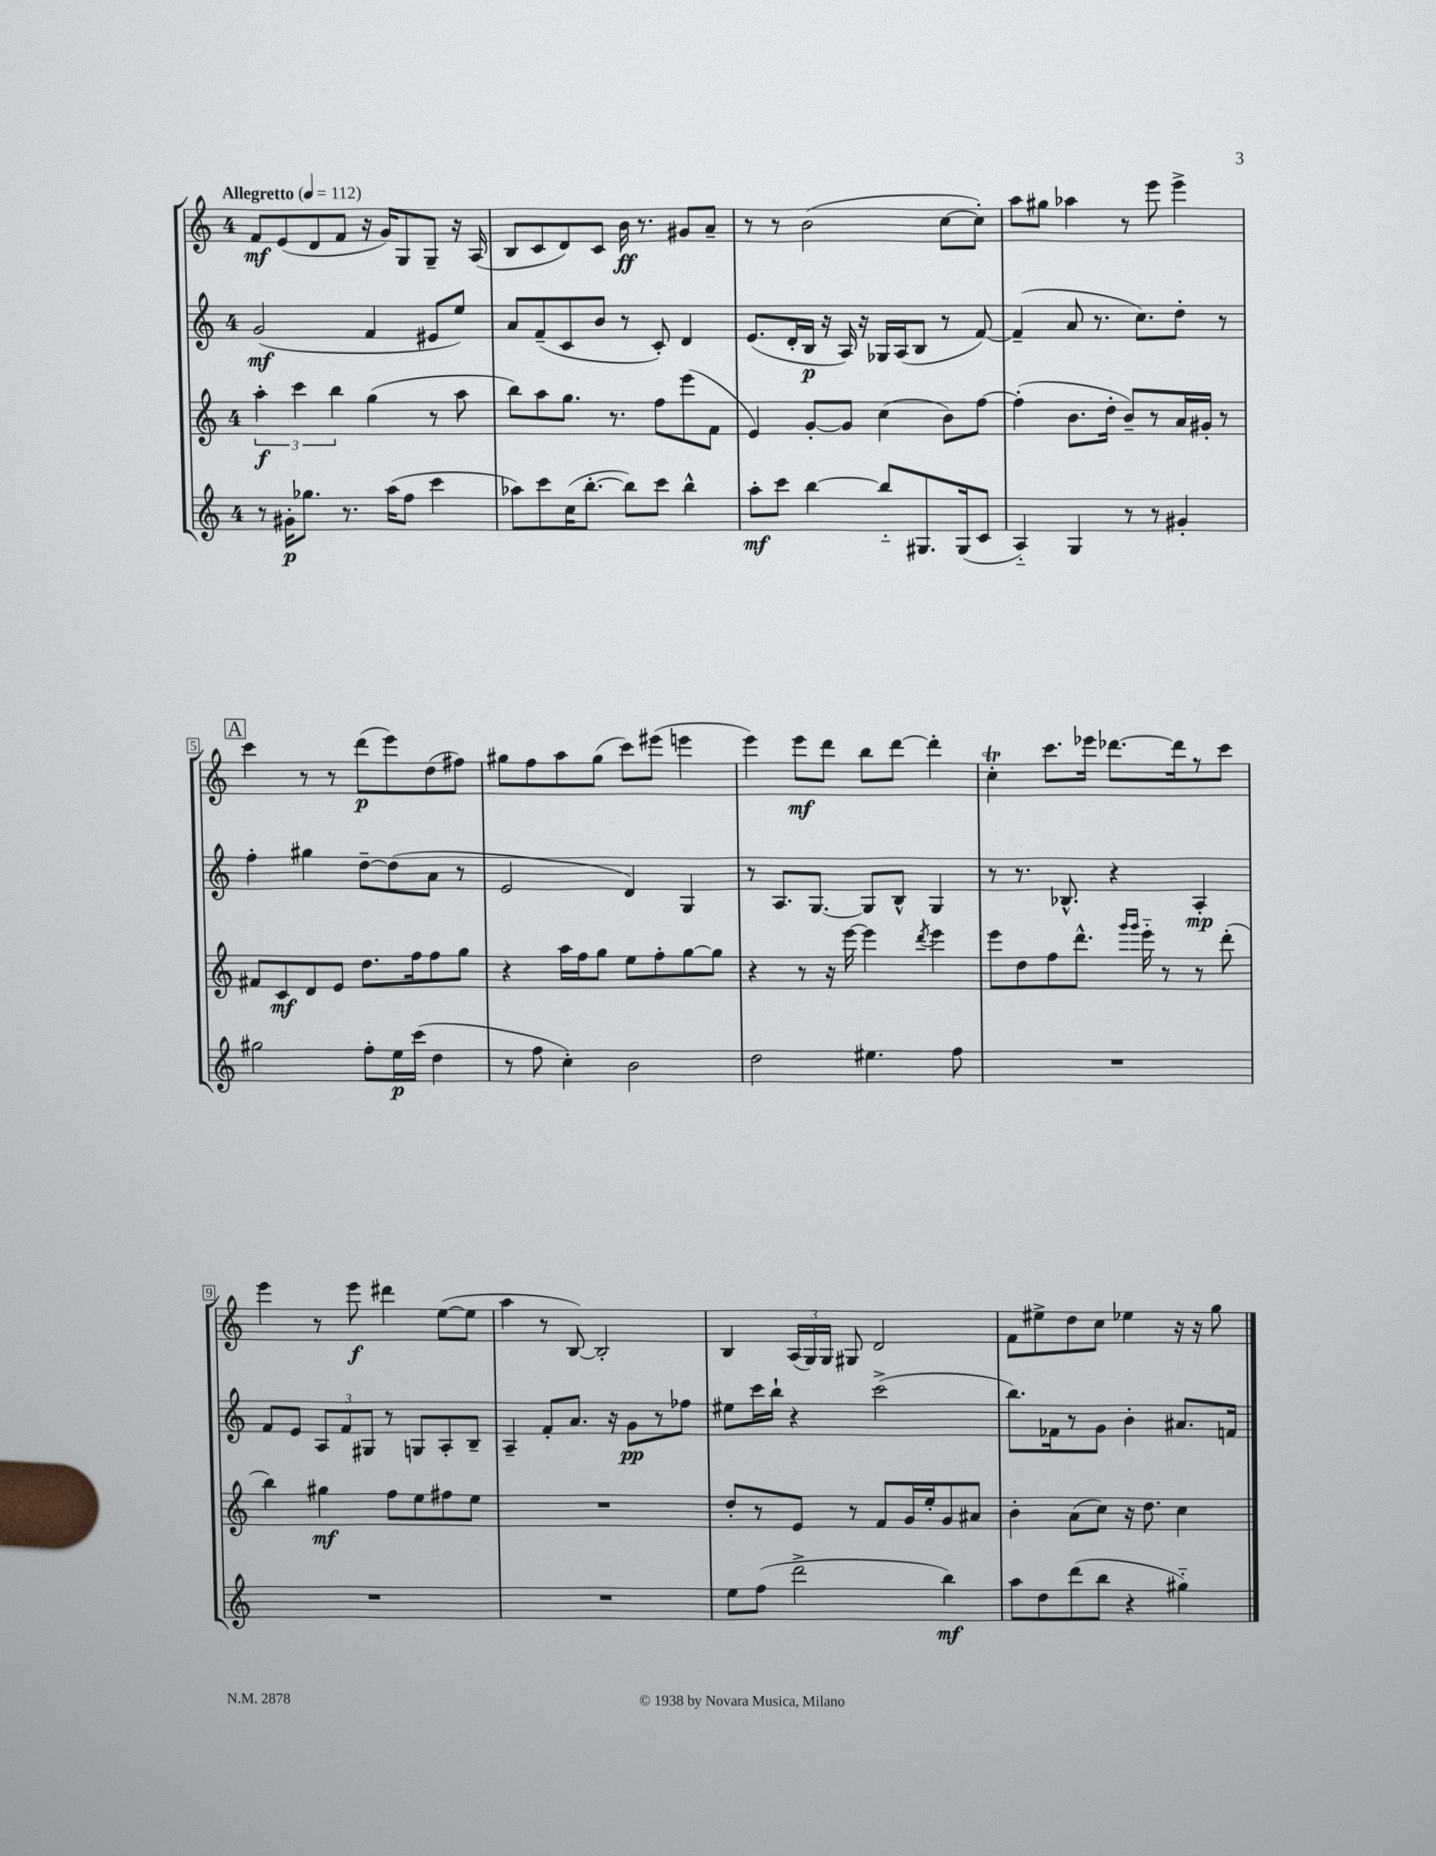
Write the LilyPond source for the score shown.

<<
\new StaffGroup <<
\new Staff = "s0" {
    \clef treble \key c \major \once \override Staff.TimeSignature.style = #'single-digit \time 4/4 \tempo "Allegretto" 4 = 112
    \autoBeamOff f'8[\mf e'8( d'8 f'8] r16 g'16[) g8 g8]-- r16 a16( |
    b8[ c'8 d'8) c'8] b'16\ff r8. gis'8[ a'8]-- |
    r8 r8 b'2( c''8[~ c''8]-.) |
    a''8[ gis''8] aes''4 r8 e'''8 e'''4-> |
    \mark \markup { \box "A" } c'''4 r8 r8 d'''8[\p( e'''8) d''8( fis''8]) |
    gis''8[ f''8 a''8 gis''8]( c'''8[) eis'''8]( e'''4 |
    e'''4) e'''8[\mf d'''8] b''8[ d'''8]~ d'''4-. |
    c''4-.\trill c'''8.[ ees'''16] des'''8.[~ des'''16 r8 c'''8] |
    e'''4 r8 e'''8\f dis'''4 e''8[~( e''8] |
    a''4 r8 b8~) b2-. |
    b4 \tuplet 3/2 { a16[( g16) g16] } gis8 d'2 |
    f'8[ eis''8-> d''8 c''8] ees''4 r16 r16 g''8 \bar "|." |
}
\new Staff = "s1" {
    \clef treble \key c \major \once \override Staff.TimeSignature.style = #'single-digit \time 4/4
    \autoBeamOff g'2\mf( f'4 eis'8[ e''8]) |
    a'8[ f'8--( c'8 b'8] r8 c'8-.) d'4 |
    e'8.[( d'16-. b16]\p r16 a16) r16 ges16[ a16( b8] r8 f'8~) |
    f'4--( a'8 r8. c''8.[) d''8]-. r8 |
    \mark \markup { \box "A" } f''4-. gis''4 d''8[~-- d''8( a'8] r8 |
    e'2 d'4) g4 |
    r8 a8.[ g8.]~ g8[ b8]-^ g4 |
    r8 r8. bes8.-^ r4 a4-.\mp |
    f'8[ e'8] \tuplet 3/2 { a8[ f'8 gis8] } r8 g8[ a8-. b8]-- |
    a4-- f'8[-. a'8.] r16 g'8[\pp r8 fes''8] |
    eis''8[ c'''16 b''16]-! r4 c'''2->( |
    b''8.[) fes'16 r8 g'8] b'4-. ais'8.[ f'16] \bar "|." |
}
\new Staff = "s2" {
    \clef treble \key c \major \once \override Staff.TimeSignature.style = #'single-digit \time 4/4
    \autoBeamOff \tuplet 3/2 { a''4-.\f c'''4 b''4 } g''4( r8 a''8 |
    b''8[) a''8 g''8.] r8. f''8[ e'''8( f'8] |
    e'4) g'8[~-. g'8] c''4( b'8[) f''8]~ |
    f''4-.( b'8.[ d''16]-. b'8[--) r8 a'16 gis'16]-. r8 |
    \mark \markup { \box "A" } fis'8[ c'8\mf d'8 e'8] d''8.[ f''16 f''8 g''8] |
    r4 a''16[ f''16 g''8] e''8[ f''8-. g''8~ g''8] |
    r4 r8 r16 e'''16~ e'''4 \acciaccatura { d'''8 } e'''4 |
    e'''8[ d''8 f''8 d'''8.]-^ \grace { g'''16[ g'''16] } e'''16-_ r8 r8 d'''8-.( |
    b''4) gis''4\mf f''8[ e''8 fis''8 e''8] |
    R1 |
    d''8[-. r8 e'8] r8 f'8[ g'16 e''16-. g'8 ais'8] |
    b'4-. a'8[( c''8]) r16 d''8. c''4 \bar "|." |
}
\new Staff = "s3" {
    \clef treble \key c \major \once \override Staff.TimeSignature.style = #'single-digit \time 4/4
    \autoBeamOff r8 gis'16[-.\p ges''8.] r8. a''16[( f''8] c'''4 |
    aes''8[) c'''8 c''16( b''8.]~-. b''8[) c'''8] b''4-^ |
    a''8[-.\mf c'''8] b''4~ b''8[-_ gis8. gis16( c'8] |
    a4-_) g4 r8 r8 gis'4-. |
    \mark \markup { \box "A" } gis''2 f''8[-. e''16\p c'''16]( d''4 |
    r8 f''8 c''4-.) b'2 |
    d''2 eis''4. f''8 |
    R1 |
    R1 |
    R1 |
    e''8[ f''8]( d'''2-> b''4\mf) |
    a''8[ d''8 d'''8( b''8] r4 gis''4-_) \bar "|." |
}
>>
>>
\layout { \context { \Score \override BarNumber.stencil = #(make-stencil-boxer 0.1 0.3 ly:text-interface::print) } }
